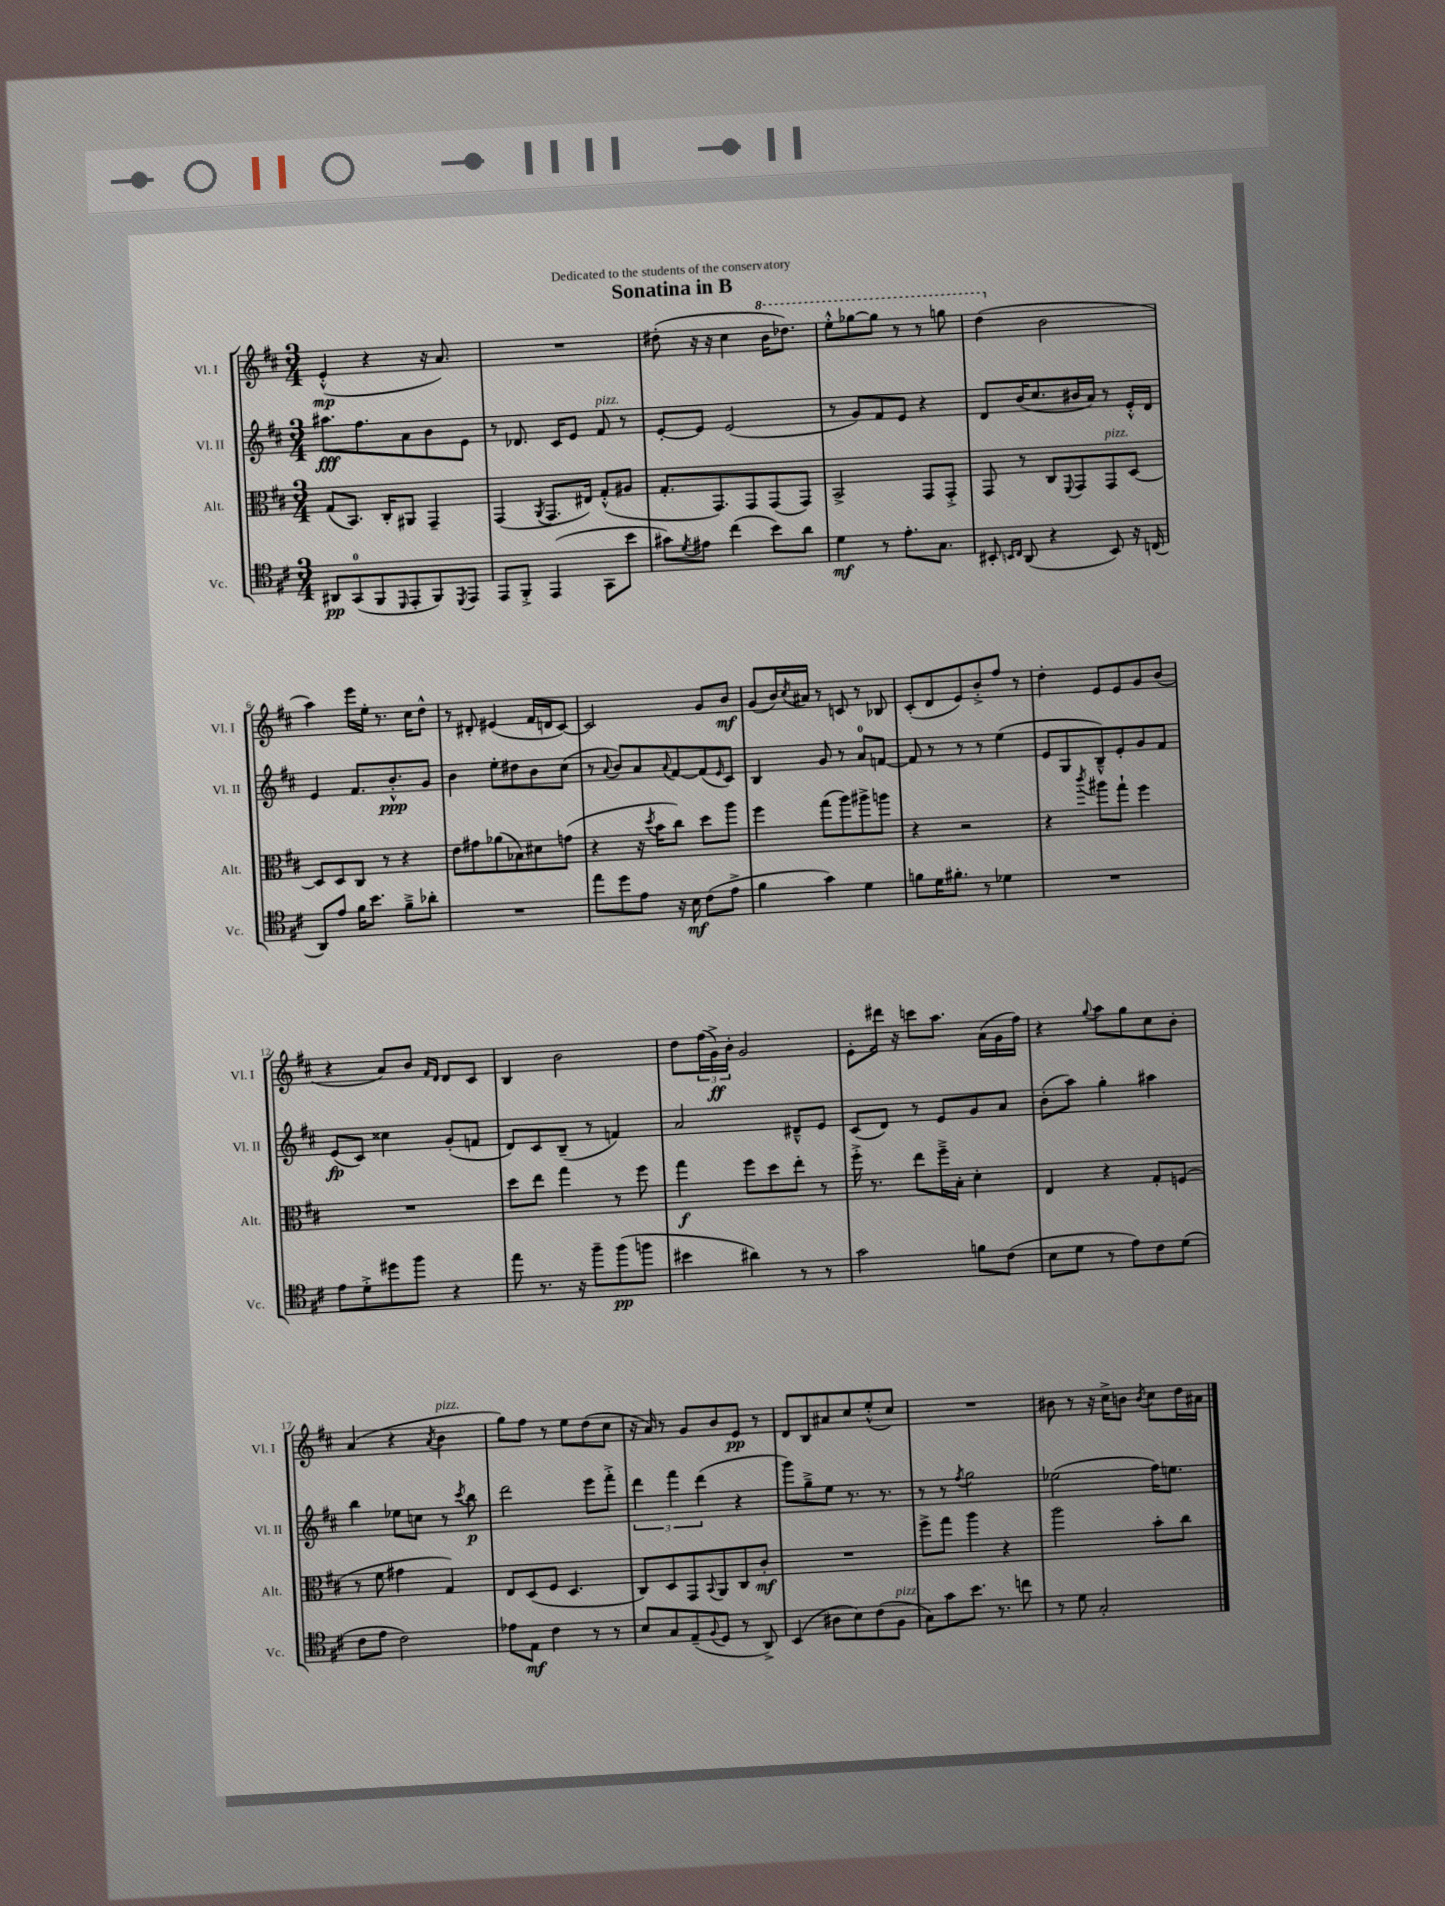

**kern	**kern	**kern	**kern
*staff4	*staff3	*staff2	*staff1
*clefC4	*clefC3	*clefG2	*clefG2
*k[f#c#]	*k[f#c#]	*k[f#c#]	*k[f#c#]
*M3/4	*M3/4	*M3/4	*M3/4
8AA#/L	(8G/L	8.aa#\L	(4e'^^/
(8GG/	8.BB/J)	.	.
.	.	8.ff#\	.
8FF#/	.	.	4r
.	16C#'/LK	.	.
16qqDD/	.	.	.
8EE'/	8AA#/J	8a\	.
8FF#/)	4GG~/	8b\	16r
.	.	.	8.a/)
8qDD/	.	.	.
8EE/J	.	8e\J	.
=	=	=	=
8EE/L	(4GG/	8r	2.r
8FF#'^/J	.	8.d-/	.
.	8qAA/	.	.
(4EE/	8.GG/L	.	.
.	.	16c#/LK	.
.	.	8e/J	.
.	16E#/Jk)	.	.
8GG\L	(8G'^^/L	8f#/	.
8b\J	8A#/J	8r	.
=	=	=	=
8g#\L)	8.G'/L	[8e'/L	(8dd#'\
8qd/	.	.	.
8e#\J	.	8e/]J	16r
.	8.GG/)	.	16r
(4cc#\	.	(2e/	4cc#\
.	8GG/	.	.
8b\L)	(8GG/	.	16bb\LK
.	.	.	8.ddd-\J)
8a\J	8GG/J)	.	.
=	=	=	=
4d\	2BB^/	8r	8eee'^^\L
.	.	8g/L)	[8ggg-\
8r	.	8f#/	8ggg-\]J
8.e'\L	.	8e/J	8r
.	8GG/L	4r	8r
8.G\J	.	.	.
.	8GG'^/J	.	8ggg\
=	=	=	=
8BB#'/	8GG/	8d/L	(4ddd\
16qqBB/LL	.	.	.
16qqC#/JJ	.	.	.
(8AA/	8r	(16b/K	.
.	.	8.cc#/	.
4r	8C#/L	.	2b\
.	8qqFF#/	.	.
.	8GG/	16b#/L	.
.	.	16a/JJ)	.
8BB/)	8GG/	8r	.
16r	[8D/J	16e'^^/LL	.
(16C/	.	16d/JJ	.
=	=	=	=
8AA/L)	8D/]L	4e/	4aa\)
8e/J	8D/	.	.
16f#\LK	8C#/J	8.f#/L	16eee\LL
8.b\J	.	.	16ee'\JJ
.	8r	.	8.r
.	.	8.b'^^/	.
8f#~^\L	4r	.	.
.	.	.	16cc#\LK
8a-'\J	.	8g/J	8dd^^\J
=	=	=	=
2.r	8e\L	4b\	8r
.	8g#\	.	8d#'/
.	(8a-\	8ee'\L	(4e#/
.	8B-\)	8dd#\	.
.	8d#\	8b\	16f#/LL
.	.	.	16d/J
.	(8g\J	(8cc#\J	[8c#/J)
=	=	=	=
8ee\L	4r	8r	2c#/]
.	.	8qqa/	.
8dd\	.	8b/L)	.
8e\J	16r	8a/	.
.	8qdd/	.	.
.	16b\LK	.	.
.	.	8qqa/	.
16r	8cc#\J)	[8f#/	.
16B\	.	.	.
(8c#\L	8dd\L	(8f#/]	8g/L
.	.	16qqe/	.
8e^\J	8aa\J	8c#/J)	8b/J
=	=	=	=
4f#\	4ff#\	4B/	(8g/L
.	.	.	16b/L)
.	.	.	8qcc#/
.	.	.	16a#/JJ
4g\)	(8gg\L	8g/	8r
.	8aa\)	8r	8c/
4d\	8aa#^\	8a/L	8r
.	8aa\J	[8f/J	8B-/
=	=	=	=
8f\L	4r	8f/]	(8c#'/L
16d\K	.	8r	8d/
8.f#'\J	.	.	.
.	2r	8r	8e/)
8r	.	8r	8b'^/
4d-\	.	(4ee\	8ff#/J
.	.	.	8r
=	=	=	=
2.r	4r	8e/L	4dd'\
.	.	8G/	.
.	8qccc#/	.	.
.	8aa#\L	8B~^^/)	8e/L
.	8gg`\J	8e'/	8e/
.	4ff#\	8g/	8g/
.	.	8f#/J	(8b/J
=	=	=	=
8e\L	2.r	(8e/L	4r
8d'^\	.	8c#/J)	.
8dd#\	.	4cc##\	8a/L)
8ff#\J	.	.	8b/J
.	.	.	16qqf#/LL
.	.	.	16qqd/JJ
4r	.	(8g'/L	8d/L
.	.	8f/J	8c#/J
=	=	=	=
8ee\	8dd\L	8d/L)	4B/
8.r	8ee\J	8c#/	.
.	4gg\	(8B~/J	2b\
16r	.	.	.
8ff#~\L	.	8r	.
(8ff#\	8r	4f/)	.
8ff\J	8ff#\	.	.
=	=	=	=
4b#\	4gg\	2a/	8dd\L
.	.	.	(24ff#\L
.	.	.	24g^\)
.	.	.	24b'\JJ
4a#\)	8ff#\L	.	2g/
.	8dd\	.	.
8r	8ee'\J	8d#~^^/L	.
8r	8r	8e/J	.
=	=	=	=
2g\	16ff#'^\	(8c#/L	8e'\L
.	8.r	.	.
.	.	8d/J)	16ddd#\Jk
.	.	.	16r
.	8ee\L	8r	8ccc\L
.	16ff#~^\L	8e/L	8.aa\J
.	16B'\JJ	.	.
8f\L	4d'\	8g/	.
.	.	.	(16a\LL
(8c#\J	.	8a/J	16g\
.	.	.	16ff#\JJ)
=	=	=	=
8B\L	4E/	(8b'\L	4r
8d\J	.	8aa\J)	.
.	.	.	8qqgg/
8r	4r	4gg'\	8aa\L
8e\L)	.	.	8gg\
8c#\	8G'/L	4aa#\	8cc#\
(8d\J	(8F/J	.	8b'\J
=	=	=	=
8c#\L	8r	4bb\	(4a/
8e\J	8f#\	.	.
2c#\)	4g#\	8ee-\L	4r
.	.	8cc\J	.
.	.	.	8qa/
.	4G/)	8r	4b\
.	.	8qccc#/	.
.	.	8bb\	.
=	=	=	=
8e-\L	8E/L	2ddd\	8gg\L)
8E\J	(8D/	.	8ff#\J
4c#\	8F#/J	.	8r
.	4.D/	.	8ee\L
8r	.	8eee\L	(8dd\
8r	.	8fff#'^\J	8cc#\J
=	=	=	=
8B/L	8C#/L)	6ddd\	16r
.	.	.	16a/)
8G/	8D/	.	8r
.	.	6fff#\	.
(8E~/	8GG/	.	8g/L
.	.	(6ddd\	.
8qqF#/	8qqBB/	.	.
8D/J	8AA/	.	8b/
8r	8C#/	4r	8e/J
8AA^/)	8c#'/J	.	8r
=	=	=	=
(4BB/	2.r	8ggg\L)	8d/L
.	.	8gg~^\	8B/
8A#\L	.	8ee\J	8a#/
8B\)	.	8.r	8cc#/
(8c#\	.	.	(8ee'^^/
.	.	8.r	.
8F#\J	.	.	8cc#/J)
=	=	=	=
8G\L)	8ff#^\L	8r	2.r
8g\	8gg\J	8r	.
.	.	8qff#/	.
8.b\J	4aa\	2gg\	.
8.r	.	.	.
.	4r	.	.
8cc\	.	.	.
=	=	=	=
8r	2aa\	(2ee-\	8b#\
8d\	.	.	8r
2G'/	.	.	16r
.	.	.	16cc#^\LK
.	.	.	8b\J
.	.	.	8qb/
.	8b'\L	16ff#\LK)	8cc#\L
.	.	8.ee\J	.
.	8cc#\J	.	16dd\L
.	.	.	16a#\JJ
==	==	==	==
*-	*-	*-	*-
